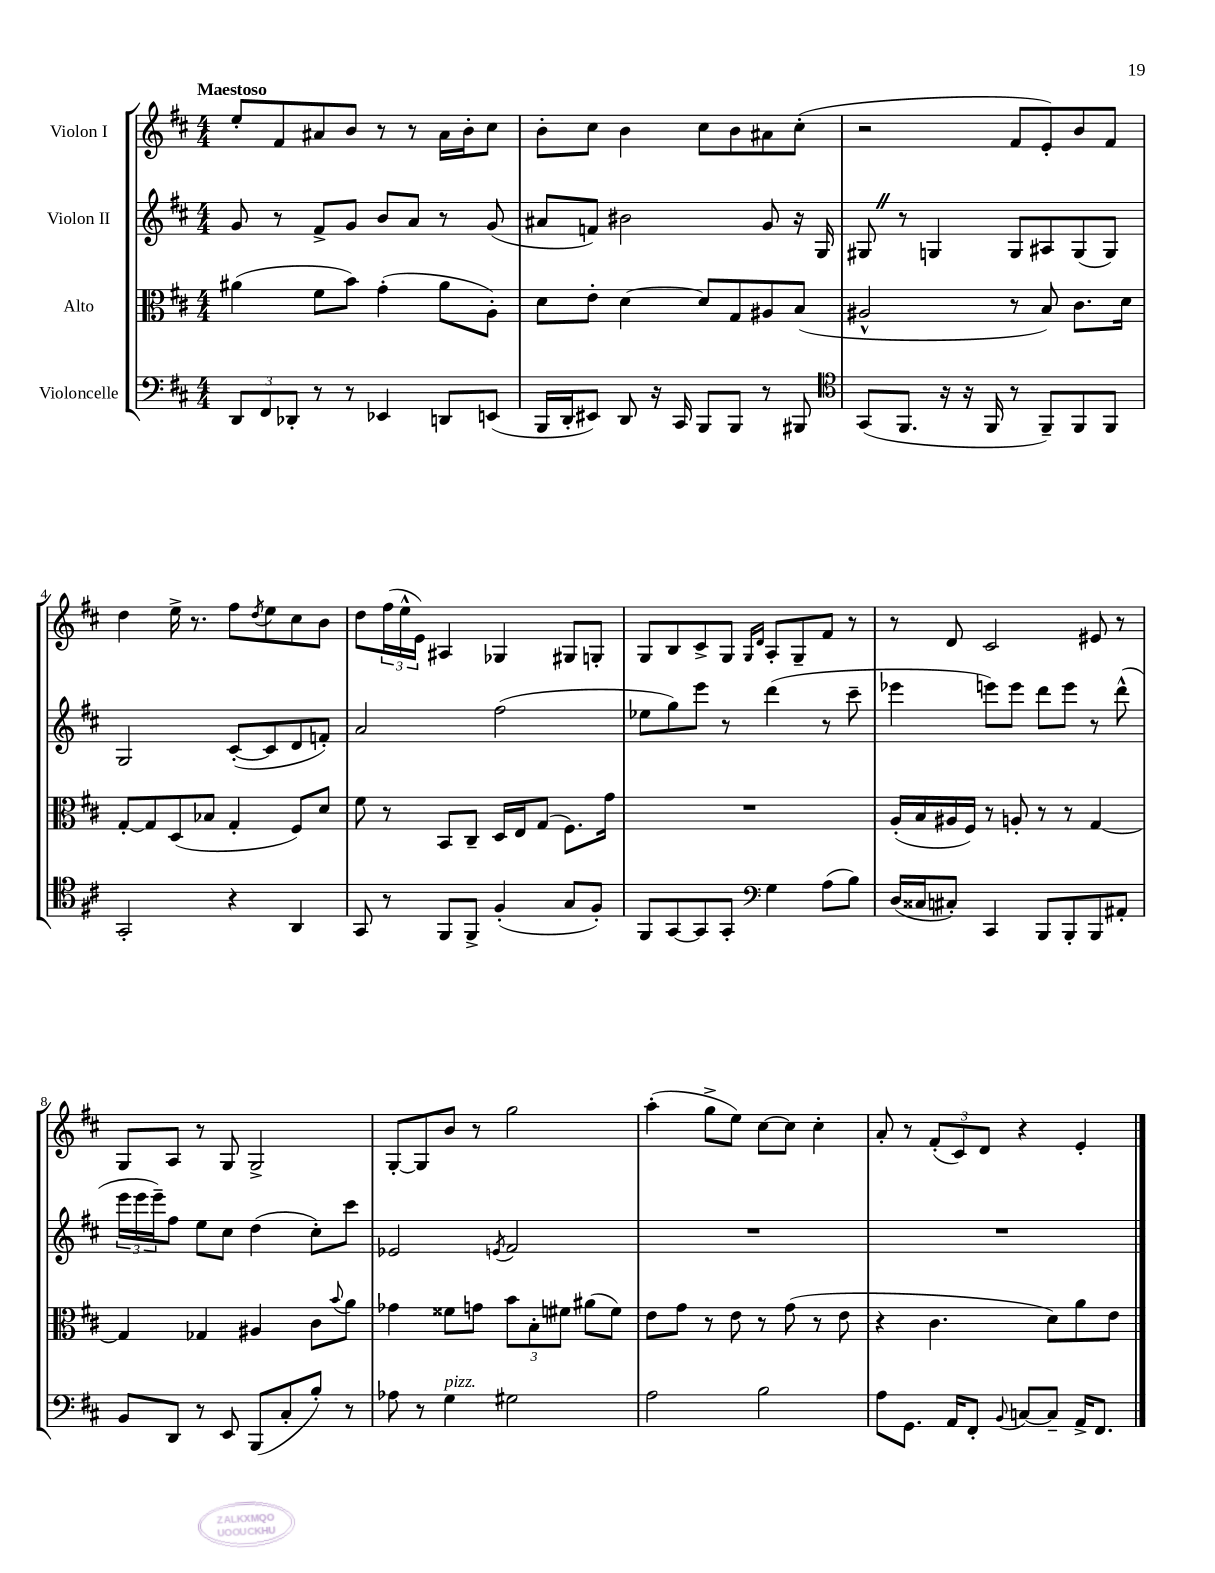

**kern	**kern	**kern	**kern
*staff4	*staff3	*staff2	*staff1
*clefF4	*clefC3	*clefG2	*clefG2
*k[f#c#]	*k[f#c#]	*k[f#c#]	*k[f#c#]
*M4/4	*M4/4	*M4/4	*M4/4
12DD	(4a#	8g	8ee'
12FF#	.	.	.
.	.	8r	8f#
12DD-'	.	.	.
8r	8f#	8f#^	8a#
8r	8b)	8g	8b
4EE-	(4g'	8b	8r
.	.	8a	8r
8DD	8a#	8r	16a#
.	.	.	16b'
(8EE	8A')	(8g	8cc#
=	=	=	=
16BBB	8d	8a#	8b'
16DD'	.	.	.
8EE#)	8e'	8f)	8cc#
8DD	[4d	2b#	4b
16r	.	.	.
16CC#	.	.	.
8BBB	8d]	.	8cc#
8BBB	8G	.	8b
8r	8A#	8g	8a#
8BBB#	(8B	16r	(8cc#'
.	.	16G	.
=	=	=	=
*clefC4	*	*	*
(8GG	2A#^^	8G#	2r
8.FF#	.	8r	.
.	.	4G	.
16r	.	.	.
16r	.	.	.
16FF#	.	.	.
8r	8r	8G	8f#
8FF#~)	8B)	8A#	8e')
8FF#	8.c#	(8G	8b
8FF#	.	8G)	8f#
.	16d	.	.
=	=	=	=
2GG'	[8G'	2G	4dd
.	8G]	.	.
.	(8D	.	16ee^
.	.	.	8.r
.	8B-	.	.
4r	4G'	([8c#'	8ff#
.	.	.	8qdd
.	.	8c#]	8ee
4AA	8F#)	8d	8cc#
.	8d	8f')	8b
=	=	=	=
8GG	8f#	2a	8dd
8r	8r	.	(24ff#
.	.	.	24ee^^
.	.	.	24e)
8FF#	8BB	.	4A#
8FF#^	8C#~	.	.
(4F#'	16D	(2ff#	4G-
.	16E	.	.
.	(8G	.	.
8G	8.F#)	.	8G#
8F#')	.	.	8G'
.	16g	.	.
=	=	=	=
8FF#	1r	8ee-	8G
[8GG	.	8gg)	8B
8GG]	.	8eee	8c#^
8GG'	.	8r	8G
*clefF4	*	*	*
.	.	.	16qqG
.	.	.	16qqd
4G	.	(4ddd	8A'
.	.	.	8G~
(8A	.	8r	8f#
8B)	.	8ccc#~	8r
=	=	=	=
(16D	(16A'	4eee-	8r
16C##	16B	.	.
8C#')	16A#	.	8d
.	16F#)	.	.
4CC#	8r	8eee)	2c#
.	8A'	8eee	.
8BBB	8r	8ddd	.
8BBB'	8r	8eee	.
8BBB	[4G	8r	8e#
8AA#'	.	(8ddd^^	8r
=	=	=	=
8BB	4G]	24eee	8G
.	.	24eee	.
.	.	24eee~)	.
8DD	.	8ff#	8A
8r	4G-	8ee	8r
8EE	.	8cc#	8G
(8BBB	4A#	(4dd	2G^
8C#'	.	.	.
8B')	8c#	8cc#')	.
.	8qqb	.	.
8r	8a	8ccc#	.
=	=	=	=
8A-	4g-	2e-	[8G'
8r	.	.	8G]
4G	8f##	.	8b
.	8g	.	8r
.	.	8qe	.
2G#	12b	2f#	2gg
.	12B'	.	.
.	12f#	.	.
.	(8a#	.	.
.	8f#)	.	.
=	=	=	=
2A	8e	1r	(4aa'
.	8g	.	.
.	8r	.	8gg^
.	8e	.	8ee)
2B	8r	.	[8cc#
.	(8g	.	8cc#]
.	8r	.	4cc#'
.	8e	.	.
=	=	=	=
8A	4r	1r	8a'
8.GG	.	.	8r
.	4.c#	.	(12f#'
16AA	.	.	.
.	.	.	12c#)
8FF#'	.	.	.
.	.	.	12d
8qqBB	.	.	.
[8C	.	.	4r
8C~]	8d)	.	.
16AA^	8a	.	4e'
8.FF#	.	.	.
.	8e	.	.
==	==	==	==
*-	*-	*-	*-
